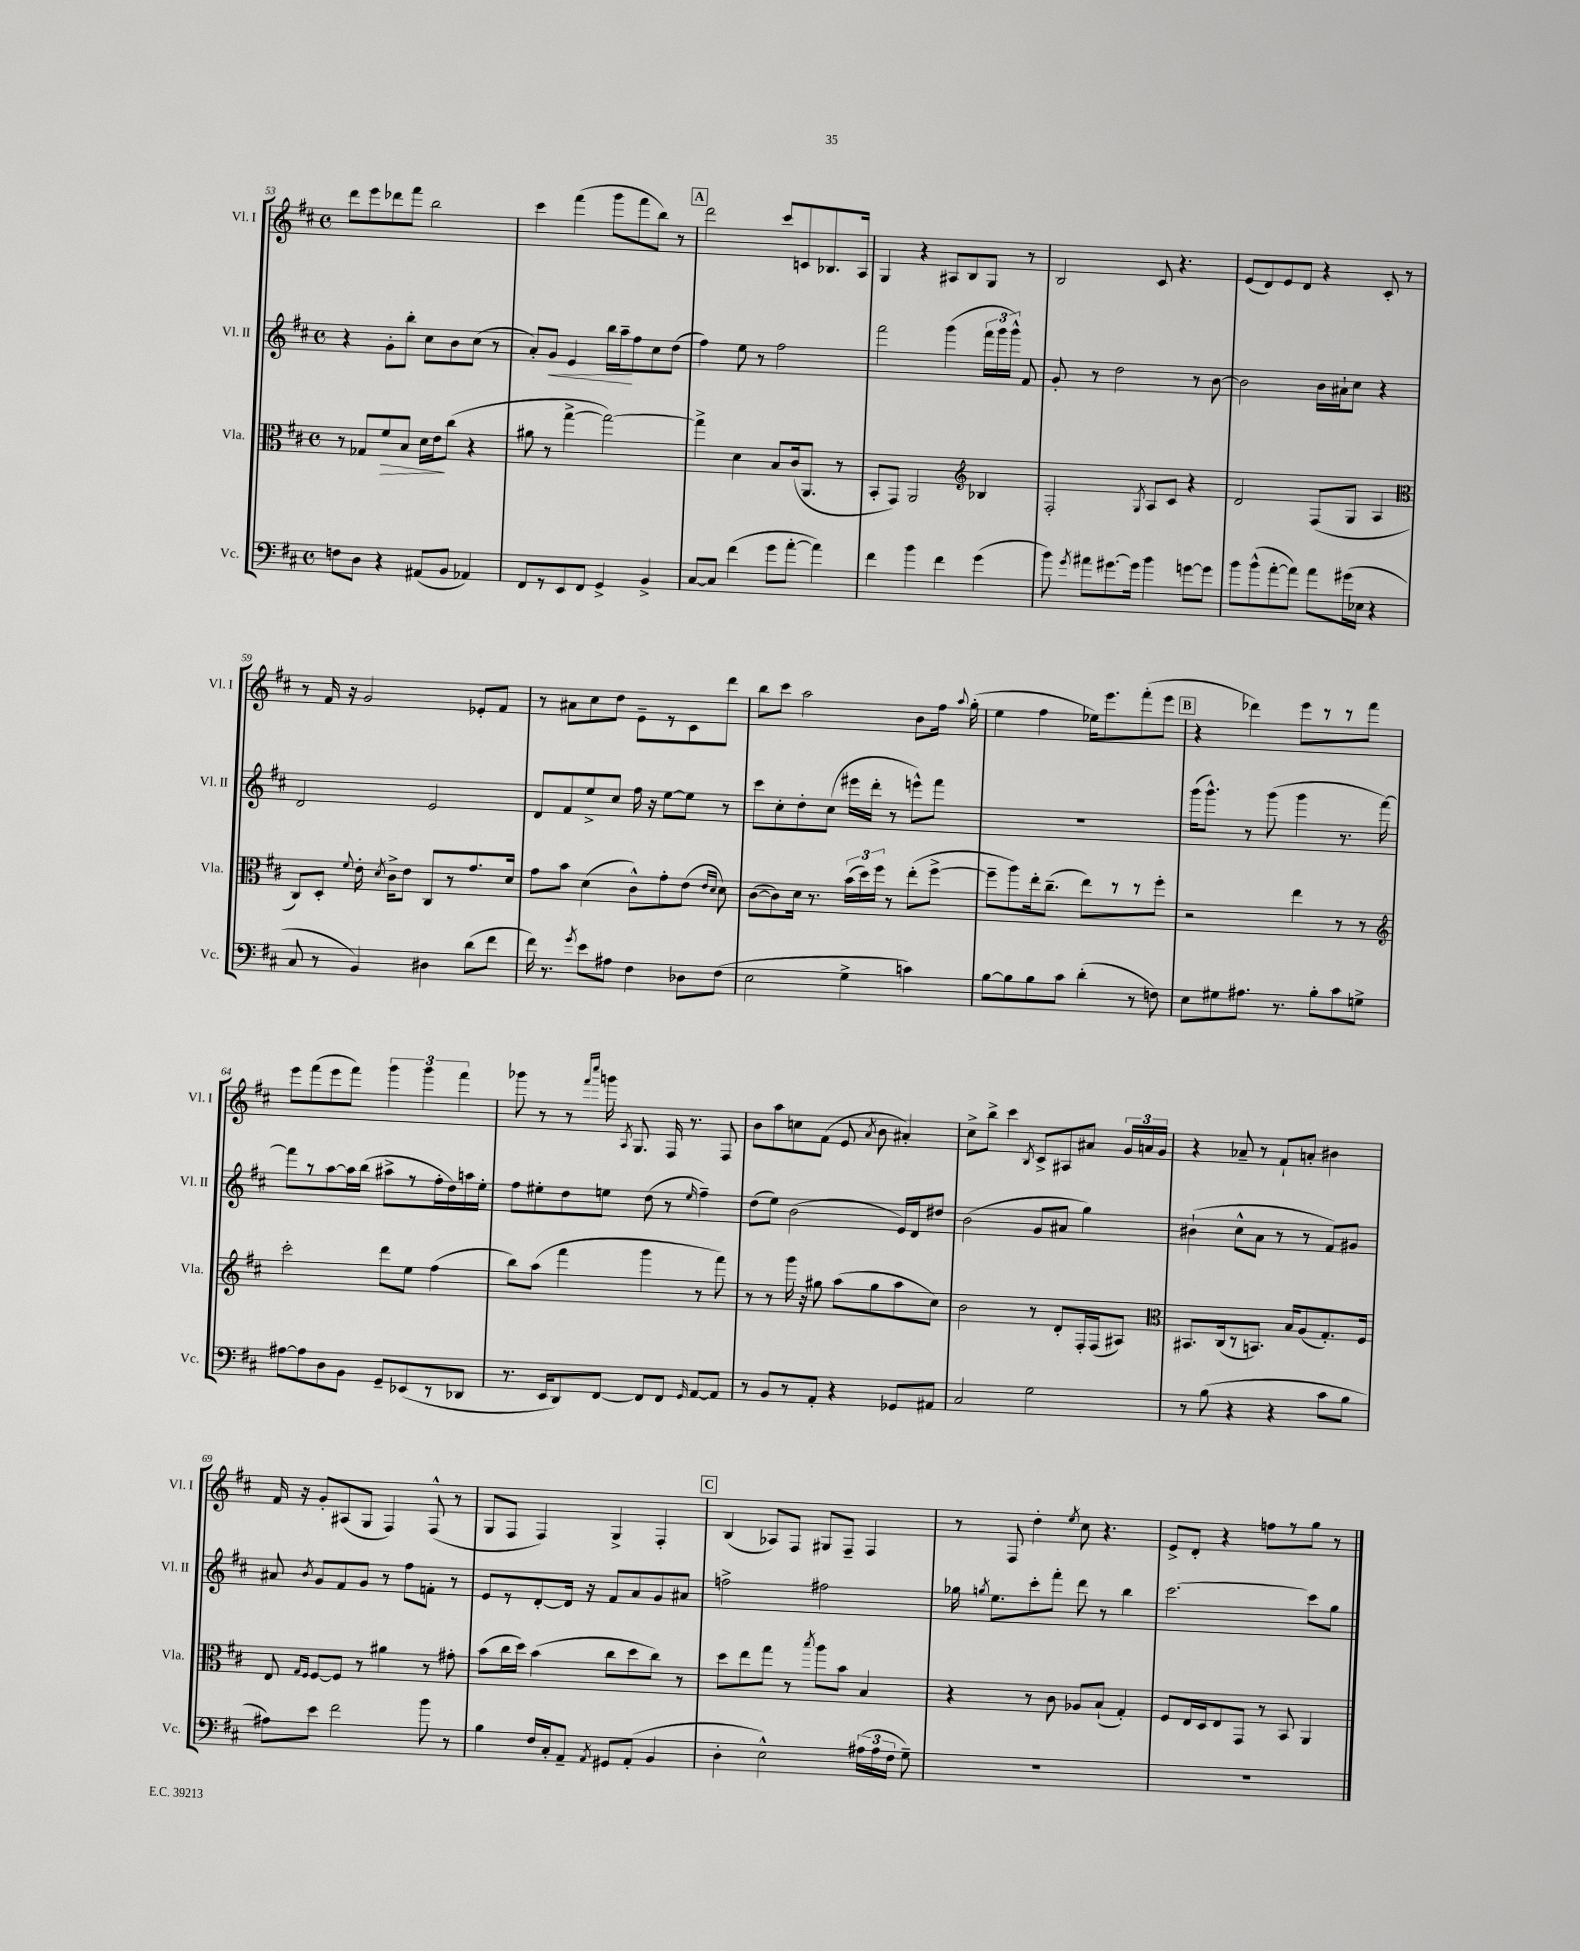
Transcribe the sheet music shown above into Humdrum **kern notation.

**kern	**kern	**dynam	**kern	**dynam	**kern
*part4	*part3	*part3	*part2	*part2	*part1
*staff4	*staff3	*staff3	*staff2	*staff2	*staff1
*I"Vc.	*I"Vla.	*	*I"Vl. II	*	*I"Vl. I
*I'Vc.	*I'Vla.	*	*I'Vl. II	*	*I'Vl. I
*clefF4	*clefC3	*	*clefG2	*	*clefG2
*k[f#c#]	*k[f#c#]	*	*k[f#c#]	*	*k[f#c#]
*M4/4	*M4/4	*	*M4/4	*	*M4/4
*met(c)	*met(c)	*	*met(c)	*	*met(c)
=53	=53	=53	=53	=53	=53
8Fn\L	8r	.	4r	.	8ddd\L
8D\J	8G-X/L	.	.	.	8eee\
!	!	!LO:HP:b	!	!	!
4r	8f#/	>	8g'\L	.	8ddd-X\
.	8B/J	.	8bb'\J	.	8fff#\J
(8AA#X/L	16d\LL	.	8cc#\L	.	2bb\
.	16e\J	.	.	.	.
8BB/J	(8cc#\J	]	8b\	.	.
4AA-X/)	4r	.	(8cc#\J	.	.
.	.	.	8r	.	.
=54	=54	=54	=54	=54	=54
8FF#/L	8a#X\	.	8a'/L)	.	4ccc#\
!	!	!	!	!LO:HP:b	!
8r	8r	.	8g/J	<	.
8EE/	[4gg^\	.	4e/	.	(4fff#\
8FF#/J	.	.	.	.	.
4GG^/	2gg\_)	.	16bb\LL	.	8ggg\L
.	.	.	16aa~\J	.	.
.	.	.	8ff#\	[	8fff#\
4BB^/	.	.	8cc#\	.	8bb\J)
.	.	.	(8dd\J	.	8r
!!LO:REH:place=s1:t=A
=55	=55	=55	=55	=55	=55
[8C#/L	4gg^\]	.	4ff#\)	.	2ddd\
8C#/J]	.	.	.	.	.
(4f#\	4d\	.	8ee\	.	.
.	.	.	8r	.	.
8g\L	8B/L	.	2ff#\	.	8ccc#/L
[8a'\J	(16c#/k	.	.	.	8cn/
.	8.AA/J	.	.	.	.
4a\])	.	.	.	.	8.B-X/
.	8r	.	.	.	.
.	.	.	.	.	16A/Jk
=56	=56	=56	=56	=56	=56
4f#\	8BB'/L	.	2fff#\	.	4G/
.	8GG/J)	.	.	.	.
4b\	2AA/	.	.	.	4r
4f#\	.	.	(4ggg\	.	8A#X/L
.	.	.	.	.	8B/
*	*clefG2	*	*	*	*
(4g\	4B-X/	.	24fff#\LL	.	8G/J
.	.	.	24ggg\	.	.
.	.	.	24ggg^^\JJ)	.	.
.	.	.	8f#/	.	8r
=57	=57	=57	=57	=57	=57
8b\)	2F#'/	.	8g'/	.	2B/
8qg/	.	.	.	.	.
8a#X\L	.	.	8r	.	.
[8.g#X\	.	.	2dd\	.	.
16g#\Jk]	.	.	.	.	.
.	8qG/	.	.	.	.
4b\	8A/L	.	.	.	8c#/
.	8c#/J	.	.	.	4.r
[8gn\L	4r	.	8r	.	.
8g\J]	.	.	[8b\	.	.
=58	=58	=58	=58	=58	=58
8b\L	2d/	.	2b\]	.	(8e/L
(8b^^\	.	.	.	.	8d/)
[8a'\	.	.	.	.	8e/
8a\J])	.	.	.	.	8d/J
8a\L	(8F#/L	.	16b\LL	.	4r
.	.	.	16a#X`\J	.	.
(16g#X\L	8G/J	.	8cc#\J	.	.
16E-X\JJ	.	.	.	.	.
4r	4A/	.	4r	.	8c#'/
.	.	.	.	.	8r
!!LO:LB:g=z
=59	=59	=59	=59	=59	=59
*	*clefC3	*	*	*	*
8C#/	8C#/L)	.	2d/	.	8r
8r	8D'/J	.	.	.	16f#/
.	.	.	.	.	16r
.	8qqf#/	.	.	.	.
4BB/)	16e'\	.	.	.	2g/
.	8qd/	.	.	.	.
.	16c#^\KL	.	.	.	.
.	8e\J	.	.	.	.
4D#X\	8C#/L	.	2e/	.	.
.	8r	.	.	.	.
(8d\L	8.g/	.	.	.	8e-X'/L
8f#\J	.	.	.	.	8f#/J
.	16d/Jk	.	.	.	.
=60	=60	=60	=60	=60	=60
16f#\)	8g\L	.	8d/L	.	8r
8.r	.	.	.	.	.
.	8b\J	.	8f#/	.	8a#X\L
8qg/	.	.	.	.	.
8e\L	(4d\	.	8ee^/	.	8cc#\
8A#X\J	.	.	8cc#/J	.	8dd\J
4F#\	8c#^^\L)	.	16ff#\	.	8e~\L
.	.	.	16r	.	.
.	8g'\	.	[8ee\L	.	8r
8D-X\L	(8e\J	.	8ee\J]	.	8c#\
.	16qqe/LL	.	.	.	.
.	16qqd/JJ	.	.	.	.
(8F#\J	8d\)	.	8r	.	8ddd\J
=61	=61	=61	=61	=61	=61
2E\	([8c#\L	.	8ccc#\L	.	8bb\L
.	8c#\])	.	8cc#'\	.	8ccc#\J
.	16d\Jk	.	8dd'\	.	2aa\
.	8.r	.	.	.	.
.	.	.	(8cc#\J	.	.
4G^\	(24b\LL	.	16eee#X\LL	.	.
.	24dd\)	.	.	.	.
.	.	.	16ddd'\JJ	.	.
.	24ff#\JJ	.	.	.	.
.	8r	.	8r	.	.
4cn\)	(8ee'\L	.	8eeen^^\L)	.	8b\L
.	[8ff#^\J	.	8fff#\J	.	16ff#\Jk
.	.	.	.	.	8qqaa/
.	.	.	.	.	(16gg'\
=62	=62	=62	=62	=62	=62
[8B\L	8ff#~\L]	.	1r	.	4ee\
8B\]	8aa\)	.	.	.	.
8B\	16ee'\k	.	.	.	4ff#\
.	(8.cc#~\J	.	.	.	.
8c#\J	.	.	.	.	.
(4d'\	8ee\L)	.	.	.	16ee-X\KL)
.	.	.	.	.	8.eee\
.	8r	.	.	.	.
8r	8r	.	.	.	(8fff#'\
8Fn\)	8ff#'\J	.	.	.	8eee\J
!!LO:REH:place=s1:t=B
=63	=63	=63	=63	=63	=63
8E\L	2r	.	(16ggg\KL	.	4r
.	.	.	8.ggg^^\J)	.	.
8G#X\	.	.	.	.	.
8.A#X\J	.	.	8r	.	4ddd-X\)
.	.	.	(8ggg\	.	.
8.r	.	.	.	.	.
.	4ee\	.	4ggg\	.	8eee\L
8B'\L	.	.	.	.	8r
8c#\	8r	.	8.r	.	8r
8Gn^\J	8r	.	.	.	8fff#\J
.	.	.	[16fff#\)	.	.
!!LO:LB:g=z
=64	=64	=64	=64	=64	=64
*	*clefG2	*	*	*	*
[8A#X\L	2ccc#'\	.	8fff#\L]	.	8eee\L
8A#\]	.	.	8r	.	(8fff#\
8D\	.	.	[8aa\	.	8eee\
8BB\J	.	.	16aa\L]	.	8fff#\J)
.	.	.	(16bb\JJ	.	.
8GG~/L	8ddd\L	.	8aa#X^\L	.	6ggg\
(8EE-X/	8ee\J	.	8r	.	.
.	.	.	.	.	6ggg\
8r	(4ff#\	.	16ff#'\L	.	.
.	.	.	16dd\)	.	.
.	.	.	.	.	6fff#\
8DD-X/J	.	.	16aan\	.	.
.	.	.	16ee'\JJ	.	.
=65	=65	=65	=65	=65	=65
8.r	8bb\L)	.	8ff#\L	.	8ggg-X\
.	(8aa\J	.	8ee#X'\	.	8r
16EE/KL	.	.	.	.	.
8DD/)	4fff#\	.	8dd\	.	8r
.	.	.	.	.	16qqfff#/LL
.	.	.	.	.	16qqcccc#/JJ
[8FF#/J	.	.	8een\J	.	16gggn\
.	.	.	.	.	8qA/
.	.	.	.	.	8.G/
8FF#/L]	4ggg\	.	(8dd\	.	.
8FF#/J	.	.	8r	.	16F#/
.	.	.	.	.	8.r
16qqGG/	.	.	16qqee/	.	.
[8AA/L	8r	.	4ff#~\)	.	.
8AA/J]	8fff#\)	.	.	.	8F#/
=66	=66	=66	=66	=66	=66
8r	8r	.	(8dd\L	.	8b\L
8BB/L	8r	.	8ee\J)	.	8aa\
8r	16ggg\	.	(2b\	.	8ccn\
.	16r	.	.	.	.
8AA'/J	8gg#X\	.	.	.	(8f#\J
4r	(8aa\L	.	.	.	8e/
.	.	.	.	.	8qa/
.	8gg#\	.	.	.	8b\
8GG-X/L	8aa\	.	16e/LL)	.	4a#X'/)
.	.	.	16d/J	.	.
8AA#X/J	8cc#\J)	.	8dd#X/J	.	.
=67	=67	=67	=67	=67	=67
2C#/	2b\	.	(2b\	.	8cc#^\L
.	.	.	.	.	8bb^\J
.	.	.	.	.	4ccc#\
.	.	.	.	.	8qB/
2G\	8r	.	8g/L	.	8c#^/L
.	8d'/L	.	8a#X/J	.	8A#X/
.	16F#'/L	.	4gg\)	.	8a#X/J
.	(16F#/J	.	.	.	.
.	8A#X/J)	.	.	.	24g/LL
.	.	.	.	.	24an/
.	.	.	.	.	24g/JJ
=68	=68	=68	=68	=68	=68
*	*clefC3	*	*	*	*
8r	8.BB#X/L	.	(4b#X`\	.	4r
(8B\	.	.	.	.	.
.	(16C#/k	.	.	.	.
4r	8r	.	8cc#^^\L	.	8a-X~/
.	8.BBn/J)	.	8a\J	.	8r
4r	.	.	8r	.	8f#`/L
.	16B/KL	.	.	.	.
.	(8A/	.	8r	.	8an'/J
8c#\L	8.G'/)	.	8f#/L)	.	4b#X\
8B\J	.	.	8g#X/J	.	.
.	16F#/Jk	.	.	.	.
!!LO:LB:g=z
=69	=69	=69	=69	=69	=69
8A#X\L)	8E/	.	8a#X/	.	16f#/
.	.	.	.	.	16r
.	16qqG/LL	.	.	.	.
.	16qqF#/JJ	.	8qb/	.	.
8e\J	[8F#/L	.	8g/L	.	8g'/L
2f#\	8F#/J]	.	8f#/	.	(8A#X/
.	8r	.	8g/J	.	8G/J
.	4a#X\	.	8r	.	4F#/)
.	.	.	8ff#\L	.	.
8b\	8r	.	8fn'\J	.	(8F#^^/
8r	8g#X'\	.	8r	.	8r
=70	=70	=70	=70	=70	=70
4B\	(8b\L	.	8e/L	.	8G/L
.	16cc#\L	.	8r	.	8F#/J
.	16dd\JJ)	.	.	.	.
16F#/LL	(4b\	.	[8d'/	.	4F#/)
16C#'/J	.	.	.	.	.
8AA~/J	.	.	16d/Jk]	.	.
.	.	.	16r	.	.
8qAA/	.	.	.	.	.
8GG#X/L	8cc#\L	.	8f#/L	.	4G^/
(8AA'/J	8dd\	.	8a/	.	.
4BB/	8cc#\J)	.	8g/	.	4F#'/
.	8r	.	8a#X/J	.	.
!!LO:REH:place=s1:t=C
=71	=71	=71	=71	=71	=71
4D'\	8dd\L	.	2ffn^\	.	(4B/
.	8ee\	.	.	.	.
2E^^\)	8gg\J	.	.	.	8A-X/L)
.	8r	.	.	.	8F#/J
.	8qbb/	.	.	.	.
.	8aa\L	.	2ff#X\	.	8G#X/L
.	8b\J	.	.	.	8F#~/J
(24A#X\LL	4B/	.	.	.	4F#/
24A#\	.	.	.	.	.
24F#\JJ	.	.	.	.	.
8G~\)	.	.	.	.	.
=72	=72	=72	=72	=72	=72
1r	4r	.	16gg-X\	.	8r
.	.	.	8qggn/	.	.
.	.	.	8.ee\L	.	.
.	.	.	.	.	8F#/
.	8r	.	8ccc#'\	.	4dd'\
.	8c#\	.	8fff#'\J	.	.
.	.	.	.	.	8qee/
.	8A-X/L	.	8ddd\	.	8cc#\
.	(8B`/J	.	8r	.	4.r
.	4G'/)	.	4bb\	.	.
=73	=73	=73	=73	=73	=73
1r	8F#/L	.	[2.ccc#\	.	8e^/L
.	16E/L	.	.	.	8d'/J
.	16D/J	.	.	.	.
.	8E/	.	.	.	4r
.	8GG/J	.	.	.	.
.	8r	.	.	.	8ffn\L
.	8BB/	.	.	.	8r
.	4AA/	.	8ccc#\L]	.	8gg\J
.	.	.	8gg\J	.	8r
==	==	==	==	==	==
*-	*-	*-	*-	*-	*-
